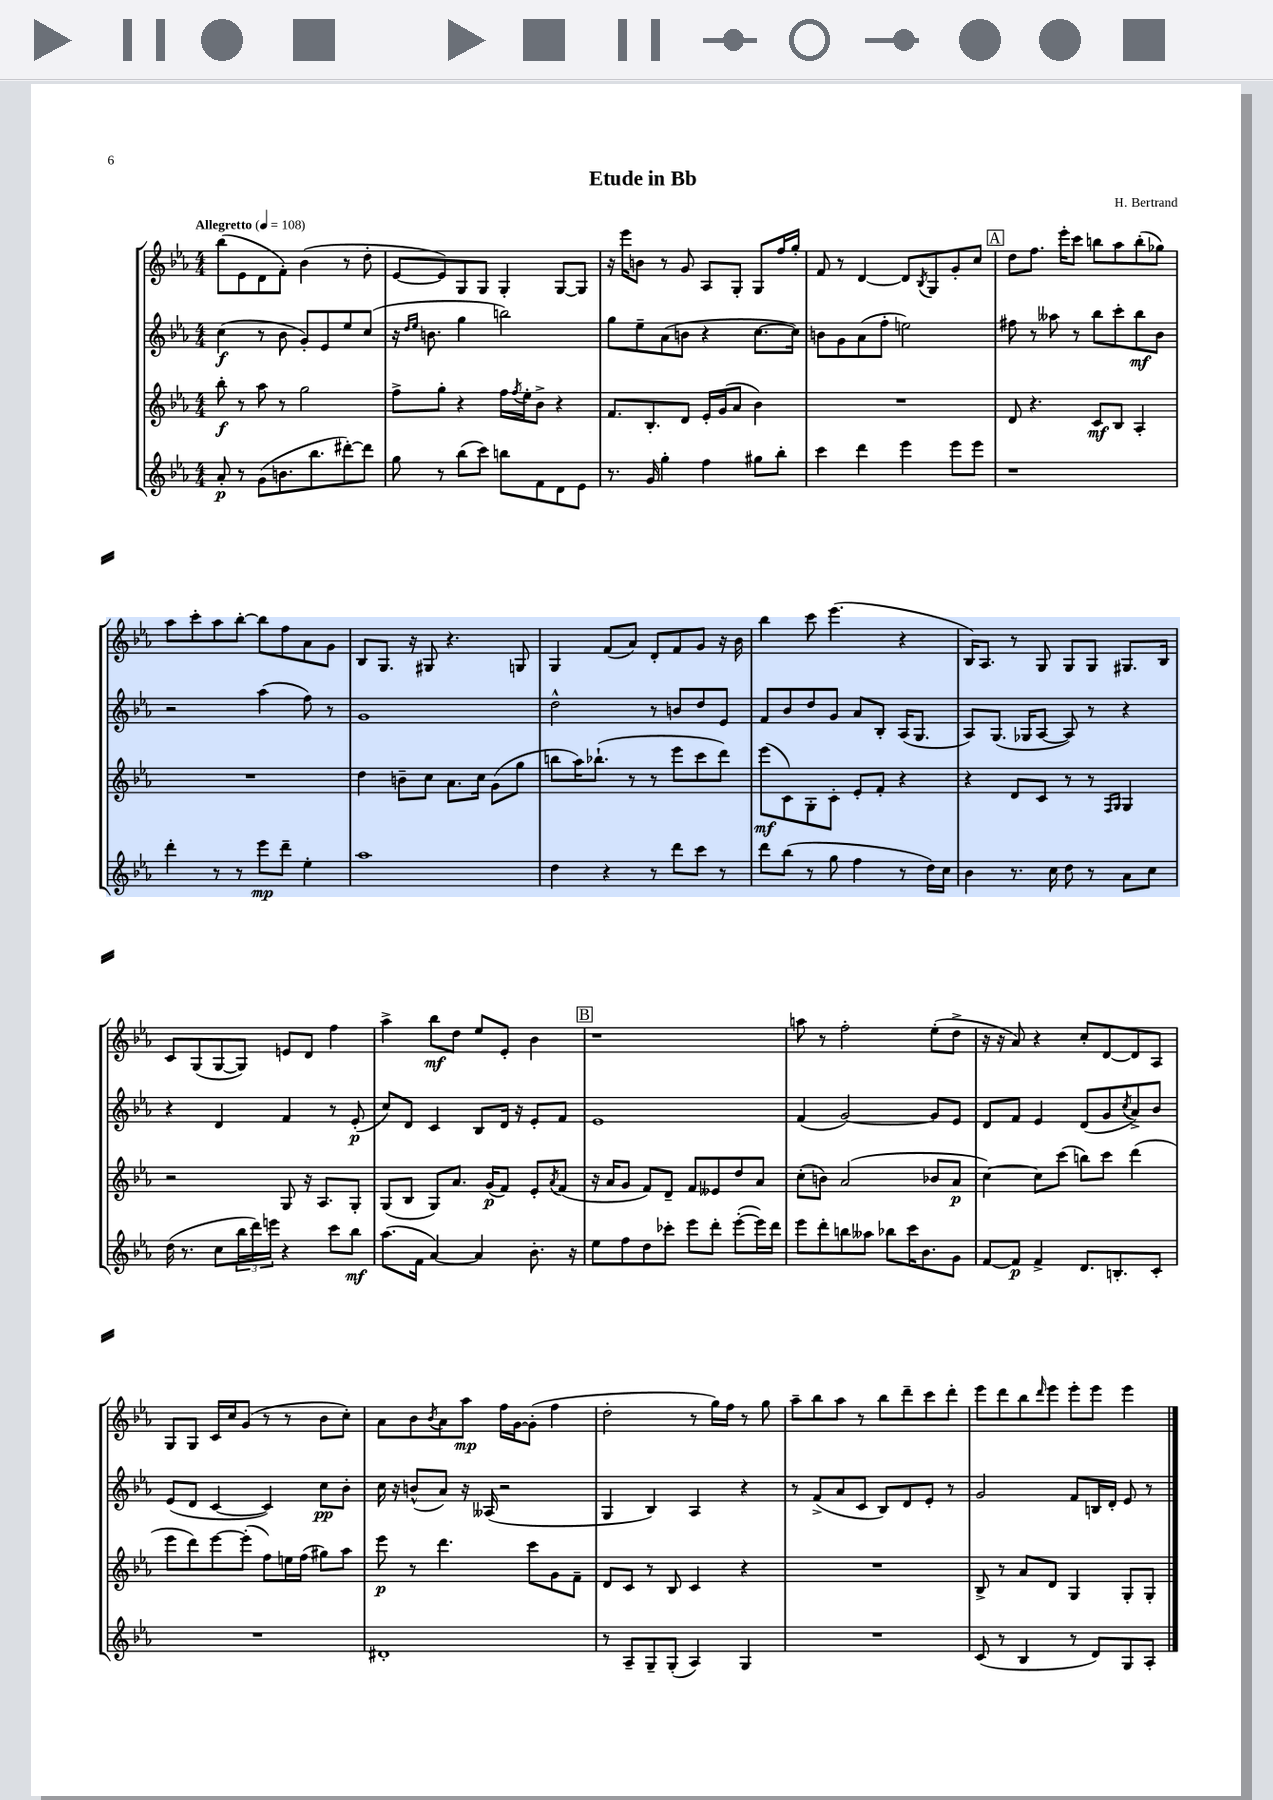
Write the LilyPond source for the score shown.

\header { title = "Etude in Bb" composer = "H. Bertrand" }
<<
\new StaffGroup <<
\new Staff = "s0" {
    \clef treble \key ees \major \numericTimeSignature \time 4/4 \tempo "Allegretto" 4 = 108
    bes''8( ees'8 d'8 f'8-.) bes'4( r8 d''8-. |
    ees'8~ ees'8) g8 g8 g4-. g8~ g8 |
    r16 ees'''16 b'8 r8 g'8 aes8 g8-. g8 f''16 g''16-. |
    f'8 r8 d'4~ d'8 \acciaccatura { bes8 } g8 g'8-. c''8 |
    \mark \markup { \box "A" } d''8 f''8. ees'''16-. c'''8 b''8 aes''8 b''8-.( ges''8) |
    aes''8 c'''8-. aes''8 bes''8~-. bes''8 f''8 aes'8 g'8 |
    bes8 g8. r16 gis8 r4. g8 |
    g4 f'8( aes'8) d'8-. f'8 g'8 r16 bes'16 |
    bes''4 c'''8 ees'''4.( r4 |
    bes16) aes8. r8 g8 g8 g8 gis8. bes16 |
    c'8 g8( g8~ g8) e'8 d'8 f''4 |
    aes''4-> bes''8\mf d''8 ees''8 ees'8-. bes'4 |
    \mark \markup { \box "B" } r1 |
    a''8 r8 f''2-. ees''8-.( d''8-> |
    r16 r16 aes'8) r4 c''8-. d'8~ d'8 aes8 |
    g8 g8 c'16 c''16 g'8( r8 r8 bes'8 c''8-.) |
    aes'8 bes'8 \acciaccatura { bes'8 } aes'8 aes''8\mp f''16 g'16~ g'8-.( f''4 |
    d''2-. r8 g''16) f''16 r8 g''8 |
    aes''8-- bes''8 aes''8 r8 bes''8 d'''8-- c'''8 d'''8-. |
    ees'''8 d'''8 bes''8 \grace { d'''16 } ees'''8 ees'''8-. ees'''8 ees'''4 \bar "|." |
}
\new Staff = "s1" {
    \clef treble \key ees \major \numericTimeSignature \time 4/4
    c''4\f( r8 bes'8 g'8-.) ees'8 ees''8 c''8( |
    r16 \grace { d''16 ees''16 } b'8. g''4 b''2) |
    g''8 ees''8-- aes'8( b'8 r4 c''8.~ c''16) |
    b'8 g'8 aes'8( f''8-. e''2) |
    \mark \markup { \box "A" } fis''8 r8 aeses''8 r8 bes''8 c'''8-. bes''8\mf bes'8 |
    r2 aes''4( f''8) r8 |
    g'1 |
    d''2-^ r8 b'8 d''8 ees'8 |
    f'8 bes'8 d''8 g'8 aes'8 bes8-. aes16( g8. |
    aes8) g8.( ges16 aes8~ aes8) r8 r4 |
    r4 d'4 f'4 r8 ees'8-.\p( |
    c''8) d'8 c'4 bes8 d'16 r16 ees'8-. f'8 |
    \mark \markup { \box "B" } ees'1 |
    f'4( g'2~) g'8 ees'8 |
    d'8 f'8 ees'4 d'8( g'8 \acciaccatura { c''8 } aes'8->) bes'8 |
    ees'8( d'8 c'4~ c'4) c''8\pp bes'8-. |
    c''16 r16 b'8-^( aes'8) r16 aeses16( r2 |
    g4 bes4) aes4 r4 |
    r8 f'8->( aes'8 c'8 bes8) d'8 ees'8-. r8 |
    g'2 f'8 b16 d'16-. ees'8 r8 \bar "|." |
}
\new Staff = "s2" {
    \clef treble \key ees \major \numericTimeSignature \time 4/4
    bes''8-.\f r8 aes''8 r8 g''2 |
    f''8-> g''8-. r4 f''16 \acciaccatura { f''8 } ees''16-. bes'8-> r4 |
    f'8. bes8.-. d'8 ees'16-. g'16( aes'8 bes'4) |
    R1 |
    \mark \markup { \box "A" } d'8 r4. c'8\mf bes8 aes4-. |
    R1 |
    d''4 b'8-- c''8 aes'8. c''16 g'8( g''8 |
    b''8 aes''16) bes''8.-!( r8 r8 ees'''8 c'''8 d'''8) |
    ees'''8\mf( c'8) g8-. c'8-. ees'8-. f'8-. r4 |
    r4 d'8 c'8 r8 r8 \grace { f16 g16 } g4 |
    r2 g8 r16 aes8. g8-. |
    g8( bes8 g8) aes'8. g'16\p( f'8) ees'8-. \acciaccatura { aes'8 } f'8( |
    \mark \markup { \box "B" } r16 aes'16 g'8 f'8) d'8-- f'8 eeses'8 d''8 aes'8 |
    c''8-.( b'8) aes'2( bes'8 aes'8\p |
    c''4~) c''8 c'''8( b''8) c'''8 d'''4( |
    ees'''8 d'''8) ees'''8~ ees'''8-.( f''8) e''16 f''16( gis''8) aes''8 |
    ees'''8\p r8 d'''4. c'''8 g'8 f'8-- |
    d'8 c'8 r8 bes8 c'4 r4 |
    R1 |
    bes8-> r8 aes'8 d'8 g4 g8-. g8-. \bar "|." |
}
\new Staff = "s3" {
    \clef treble \key ees \major \numericTimeSignature \time 4/4
    aes'8-.\p r8 g'8( b'8. bes''8. dis'''8~-.) dis'''8 |
    g''8 r8 bes''8( c'''8) b''8 f'8 d'8 ees'8 |
    r8. g'16 g''4-. f''4 gis''8 bes''8-. |
    c'''4 d'''4 ees'''4 ees'''8 ees'''8 |
    \mark \markup { \box "A" } r1 |
    d'''4-. r8 r8 ees'''8\mp d'''8-- ees''4-. |
    aes''1 |
    d''4 r4 r8 d'''8 c'''8 r8 |
    d'''8 bes''8( r8 g''8 f''4 r8 d''16) c''16 |
    bes'4 r8. c''16 d''8 r8 aes'8 c''8 |
    d''16( r8. c''8 \tuplet 3/2 { bes''16 d'''16) e'''16 } r4 c'''8 bes''8\mf |
    aes''8.( f'16 aes'4~) aes'4 bes'8.-. r16 |
    \mark \markup { \box "B" } ees''8 f''8 d''8 ces'''8-. ees'''8 d'''8-. ees'''8~-.( ees'''16) d'''16 |
    ees'''8 d'''8-. b''8 aeses''8 bes''8 c'''16 bes'8. g'8 |
    f'8~ f'8\p f'4-> d'8. b8.-. c'8-. |
    R1 |
    dis'1-. |
    r8 aes8-- g8-- g8-.( aes4) g4 |
    R1 |
    c'8( r8 bes4 r8 d'8) g8 aes8-. \bar "|." |
}
>>
>>
\layout { \context { \Score \remove "Bar_number_engraver" } }
